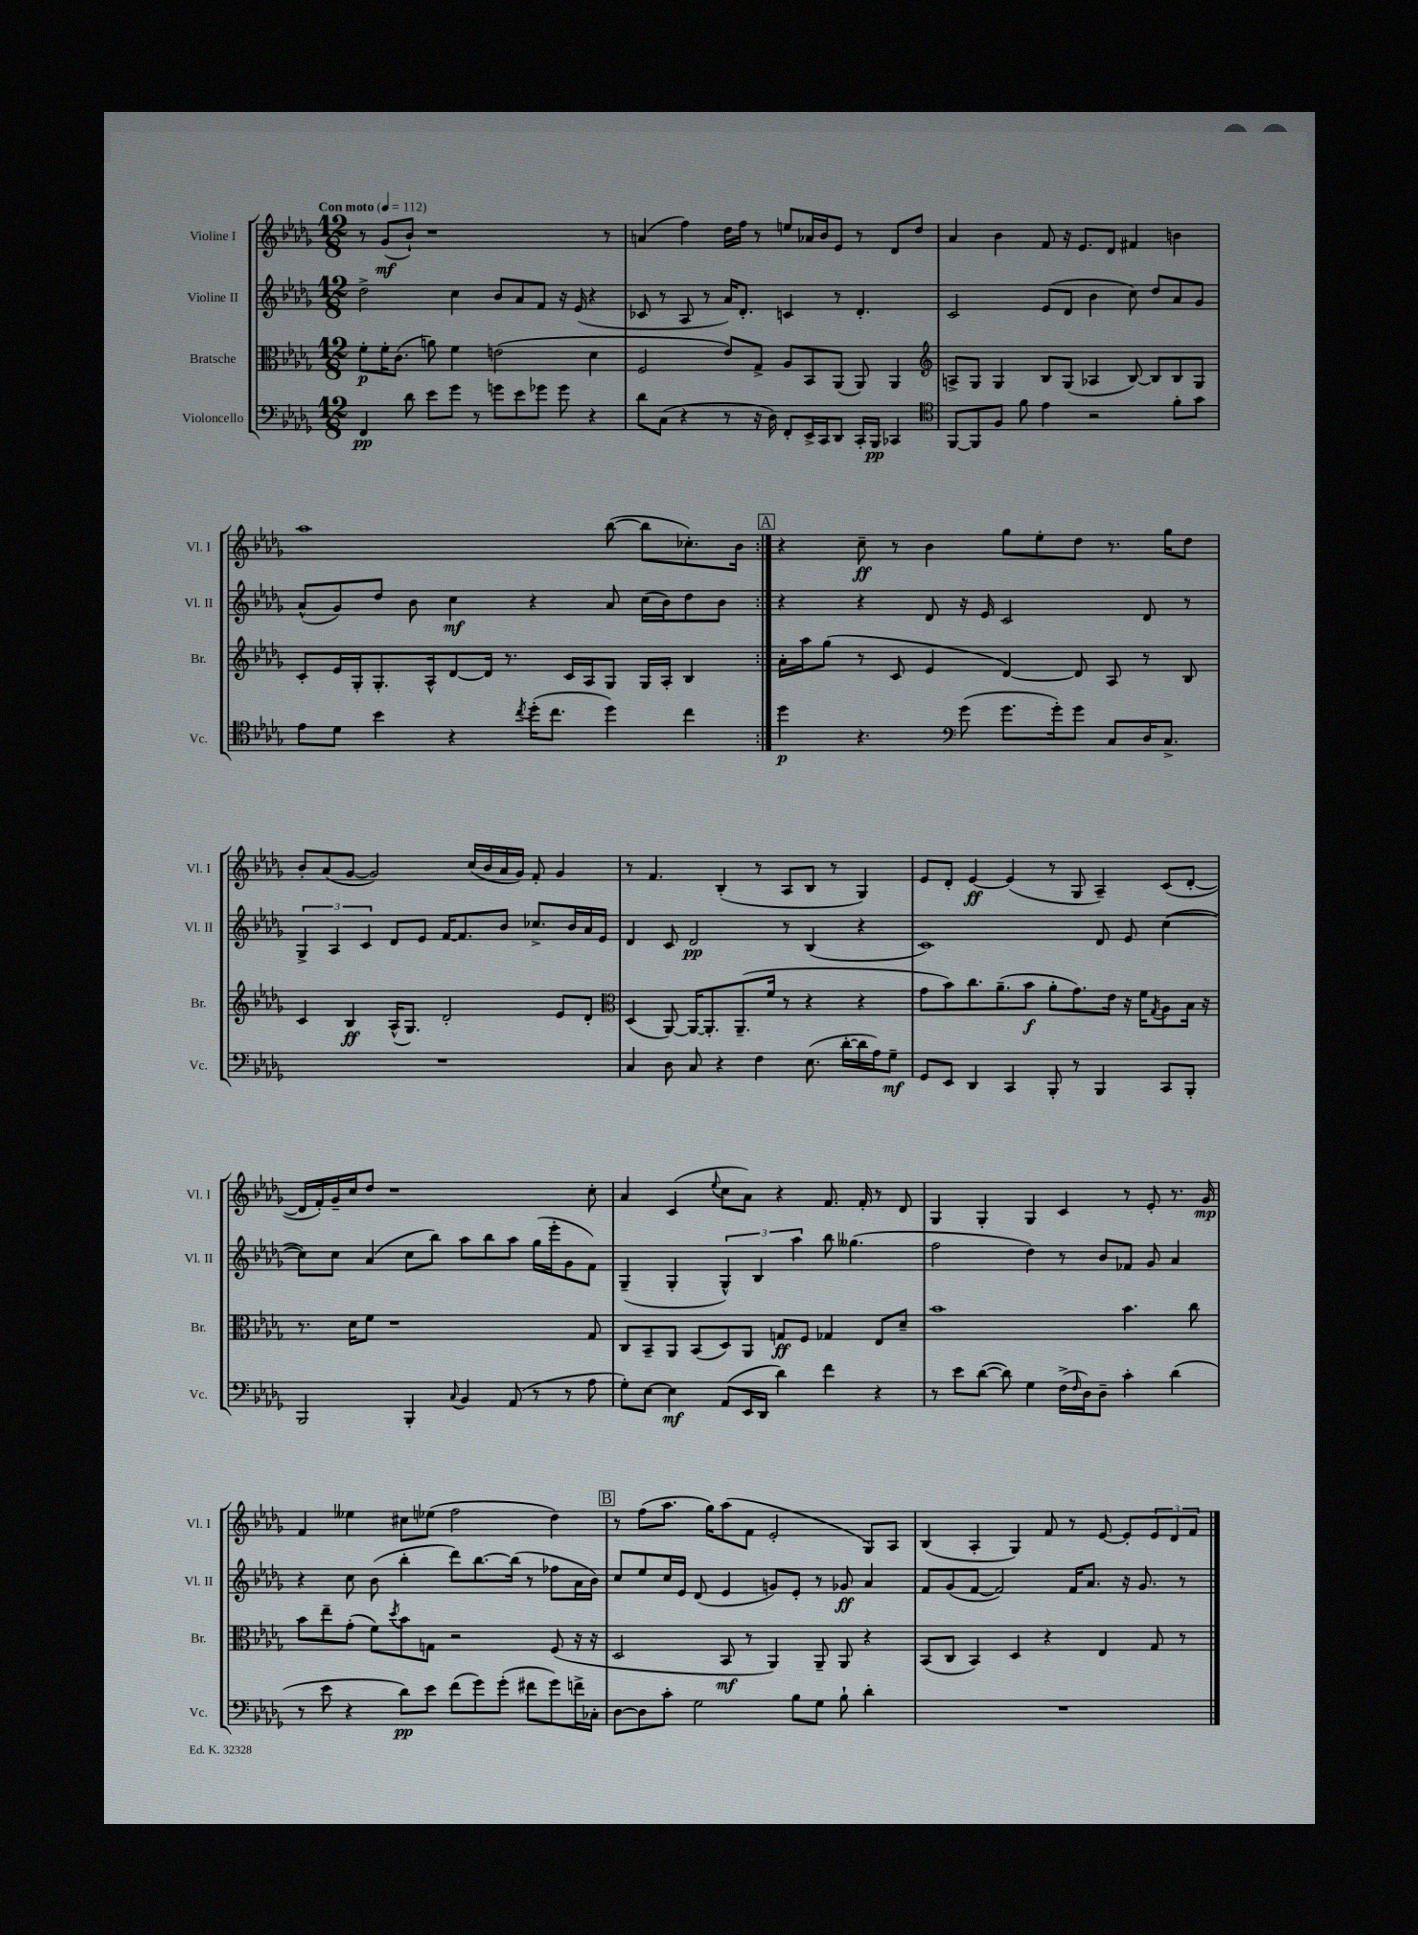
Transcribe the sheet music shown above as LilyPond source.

<<
\new StaffGroup <<
\new Staff = "s0" \with { instrumentName = "Violine I" shortInstrumentName = "Vl. I" } {
    \clef treble \key des \major \numericTimeSignature \time 12/8 \tempo "Con moto" 4 = 112
    \repeat volta 2 { r8 ges'8\mf( bes'8-!) r1 r8 |
    a'4( f''4) des''16 f''16 r8 e''8 aes'16 bes'16 ees'8 r8 des'8 des''8 |
    aes'4 bes'4 f'8 r16 ees'8. des'8 fis'4 b'4 |
    aes''1 bes''8~( bes''8 ces''8.-.) bes'16 | }
    \mark \markup { \box "A" } r4 c''8--\ff r8 bes'4 ges''8 ees''8-. des''8 r8. ges''16 des''8 |
    bes'8-. aes'8( ges'8~ ges'2) c''16( bes'16 aes'16 ges'16) f'8-. ges'4 |
    r8 f'4. bes4-.( r8 aes8 bes8 r8 ges4) |
    ees'8 des'8-. ees'4~\ff ees'4( r8 ges8 aes4--) c'8( des'8~-. |
    des'16 f'16-.) ges'16-- c''16 des''8 r1 c''8-. |
    aes'4 c'4( \appoggiatura { ees''8 } c''8 aes'8) r4 f'8. f'16-. r8 des'8 |
    ges4 ges4-. ges4 c'4 r8 ees'8-. r8. ges'16\mp |
    f'4 eeses''4 cis''8 ees''8( f''2 des''4) |
    \mark \markup { \box "B" } r8 f''8( aes''8. ges''16) aes''8( f'8 ees'2-. ges8) aes8 |
    bes4( aes4-. ges4) f'8 r8 ees'8~ ees'8-. \tuplet 3/2 { ees'8 des'8 f'8 } \bar "|." |
}
\new Staff = "s1" \with { instrumentName = "Violine II" shortInstrumentName = "Vl. II" } {
    \clef treble \key des \major \numericTimeSignature \time 12/8
    \repeat volta 2 { des''2-> c''4 bes'8 aes'8 f'8 r16 ees'16( r4 |
    ces'8 r8 aes8 r8 aes'16) des'8.-. c'4 r8 des'4.-. |
    c'2 ees'8( des'8 bes'4 c''8) des''8 aes'8 ges'8 |
    aes'8-^( ges'8) des''8 bes'8 c''4\mf r4 aes'8 c''16( bes'16) des''8 bes'8 | }
    \mark \markup { \box "A" } r4 r4 des'8 r16 ees'16 c'2 des'8 r8 |
    \tuplet 3/2 { ges4-> aes4 c'4 } des'8 ees'8 f'16~ f'8. bes'8 ces''8.-> bes'16 aes'16 ees'16 |
    des'4 c'8 des'2\pp r8 bes4( r4 |
    c'1) des'8 ees'8 c''4~( |
    c''8) c''8 aes'4( c''8 bes''8) aes''8 bes''8 aes''8 ges''16( ees'''16-. ges'8 f'8) |
    ges4--( ges4-. \tuplet 3/2 { ges4-^) bes4 aes''4 } bes''8 geses''4.( |
    f''2 des''4) r8 bes'8 fes'8 ges'8 aes'4 |
    r4 c''8 bes'8( bes''4-. des'''8) bes''8.~ bes''16( r8 fes''8 aes'16 bes'16) |
    \mark \markup { \box "B" } c''8 ees''8 c''16 ees'16 des'8( ees'4 g'8) ees'8-. r8 ges'8\ff aes'4 |
    f'8 ges'8( f'8~ f'2) f'16 aes'8. r16 ges'8. r8 \bar "|." |
}
\new Staff = "s2" \with { instrumentName = "Bratsche" shortInstrumentName = "Br." } {
    \clef alto \key des \major \numericTimeSignature \time 12/8
    \repeat volta 2 { f'8-.\p f'16-. c'8.( a'8) f'4 e'2( des'4 |
    f2 ees'8) ges8-> aes8 bes,8 aes,8( aes,8) aes,4 |
    \clef treble a8-> ges8 ges4 bes8 ges8( aes4 bes8~) bes8 bes8 ges8 |
    c'8-. ees'16 ges16-. ges8.-. aes16-^ des'8~ des'16 r8. c'16 aes16 ges8 ges16 aes16-. bes4 | }
    \mark \markup { \box "A" } aes'16-. aes''16 ges''8( r8 c'8 ees'4 des'4~) des'8 aes8 r8 bes8 |
    c'4 bes4\ff aes16-^( ges8.) des'2-. ees'8 des'8-. |
    \clef alto des4( aes,8~) aes,16~ aes,8.-. aes,8.--( f'16 r8 r4 r4 |
    ges'8 bes'8) c''8. aes'8.--( bes'8\f aes'8-. ges'8.) ees'16 r16 f'16 \acciaccatura { ges8 } aes8 bes16 r16 |
    r8. des'16 f'8 r1 ges8 |
    c8 bes,8-- aes,8 bes,8( des8) aes,8 g8\ff f8 ges4 ees8 des'8-- |
    bes'1 bes'4. c''8 |
    bes'8 ees''8-- ges'8-.( f'8) \acciaccatura { des''8 } bes'8 g8 r2 f8( r16 r16 |
    \mark \markup { \box "B" } des2 bes,8\mf r8 aes,4) aes,8-- aes,8 r4 |
    bes,8( c8 bes,4) des4 r4 ees4 ges8 r8 \bar "|." |
}
\new Staff = "s3" \with { instrumentName = "Violoncello" shortInstrumentName = "Vc." } {
    \clef bass \key des \major \numericTimeSignature \time 12/8
    \repeat volta 2 { f,4\pp des'8 ees'8 ges'8 r8 g'8 ees'8 ges'8 ges'8 r4 |
    des'8 c8( r4 r8 r16 des16) f,8-. ees,16-> c,16 des,8 c,16-. bes,,16\pp ces,4 |
    \clef tenor f,8~ f,8 f8 f'8 ees'4 r2 f'8-. ges'8 |
    ees'8 des'8 bes'4 r4 \acciaccatura { c''8 } des''16-.( c''8. des''4) c''4 | }
    \mark \markup { \box "A" } des''4\p r4. \clef bass ges'8( ges'8. ges'16-.) ges'8 c8 des16 c8.-> |
    R1. |
    c4 des8 c8 r4 f4 ees8.( des'16~-. des'16 aes16) ges8--\mf |
    ges,8 ees,8 des,4 c,4 bes,,8-. r8 bes,,4 c,8 bes,,8-. |
    bes,,2 bes,,4-. \appoggiatura { c8 } bes,4 aes,8( r8 r8 aes8 |
    ges8-.) ees8~ ees4\mf aes,8( ees,16 des,16 des'4) f'4 r4 |
    r8 ees'8 des'8~( des'8) ges4 f16->( \grace { f16 } des16) des8-- c'4-. des'4( |
    r8 ees'8 r4 des'8\pp) ees'8 f'8( ges'8) ges'8-.( fis'8 ges'8) f'16-> ces16-. |
    \mark \markup { \box "B" } des8~ des8 c'8-. ges2 bes8 ges8 bes8-! des'4-. |
    R1. \bar "|." |
}
>>
>>
\layout { \context { \Score \remove "Bar_number_engraver" } }
